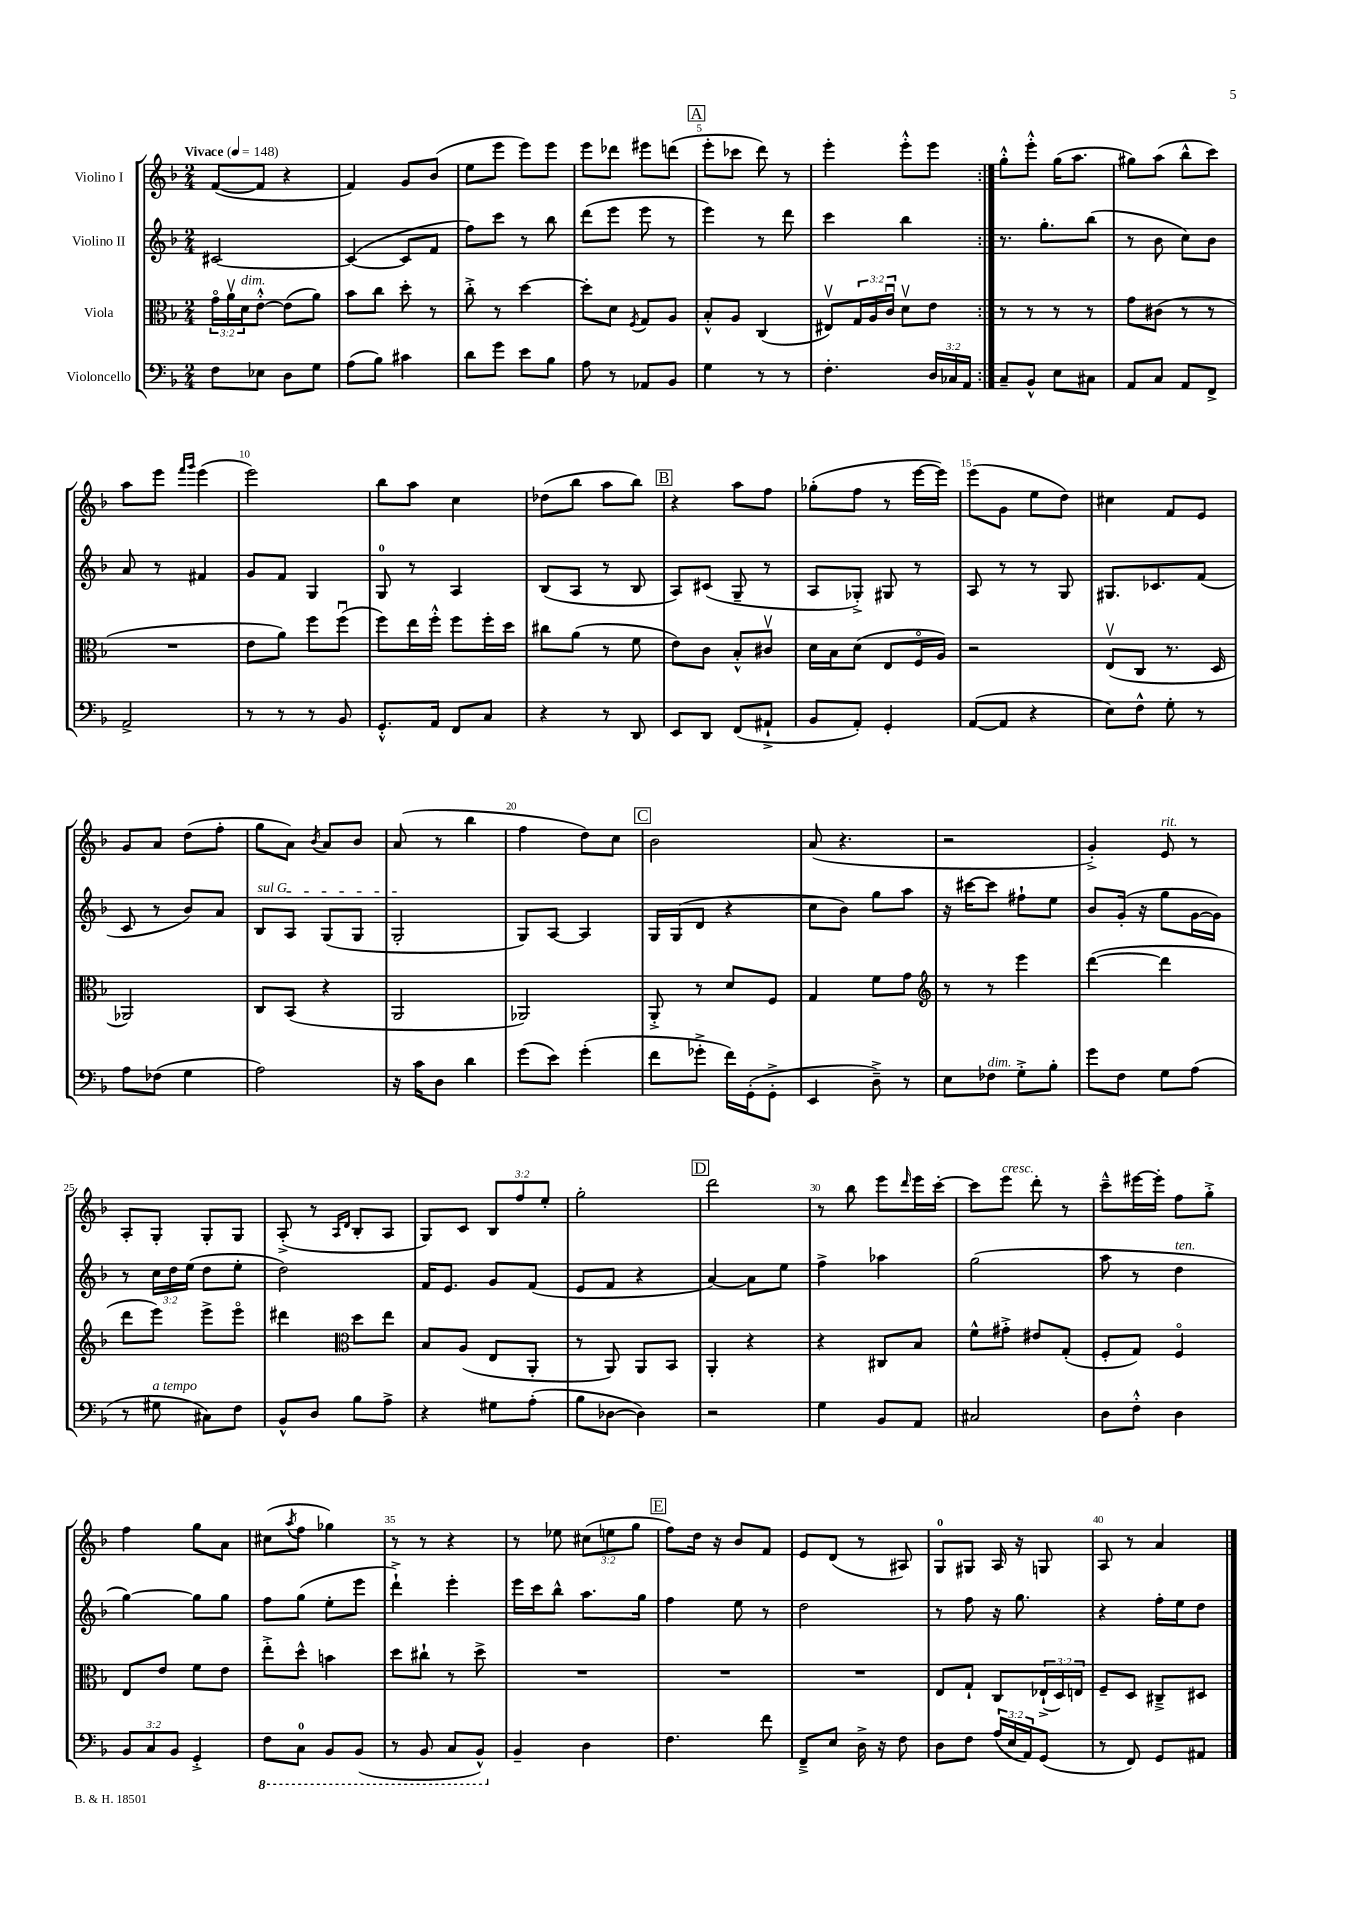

**kern	**kern	**kern	**kern
*part4	*part3	*part2	*part1
*staff4	*staff3	*staff2	*staff1
*I"Violoncello	*I"Viola	*I"Violino II	*I"Violino I
*clefF4	*clefC3	*clefG2	*clefG2
*k[b-]	*k[b-]	*k[b-]	*k[b-]
*M2/4	*M2/4	*M2/4	*M2/4
*MM148	*MM148	*MM148	*MM148
=1	=1	=1	=1
!	!	!	!LO:TX:a:B:t=Vivace
8F\L	24g\LL	[2c#X/	([8f/L
.	24av\	.	.
!	!LO:TX:a:i:t=dim.	!	!
.	24d\J	.	.
8E-X\J	[8e'^^\J	.	8f/J]
8D\L	(8e\L]	.	4r
8G\J	8a\J)	.	.
=2	=2	=2	=2
(8A\L	8b-\L	(4c#/_	4f/)
8B-\J)	8cc\J	.	.
4c#X\	8dd'\	8c#/L]	8g/L
.	8r	8f/J	(8b-/J
=3	=3	=3	=3
8d\L	8cc'^\	8ff\L)	8ee\L
8g\J	8r	8ccc\J	8eee\J
8e\L	[4dd\	8r	8eee\L)
8B-\J	.	8bb-\	8eee\J
=4	=4	=4	=4
8A\	8dd'\L]	(8ddd\L	8eee\L
8r	8d\J	8eee\J	8ddd-X\J
.	8qF/	.	.
8AA-X/L	8G/L	8eee\	8eee#X\L
8BB-/J	8A/J	8r	(8dddn\J
!!LO:REH:place=s1:t=A
=5	=5	=5	=5
4G\	8B-'^^/L	4eee\)	8eee'\L
.	8A/J	.	8ccc-X\J
8r	(4C/	8r	8ddd\)
8r	.	8ddd\	8r
=6	=6	=6	=6
4.F'\	8E#Xv/L)	4ccc\	4eee'\
.	24G/L	.	.
.	24A/	.	.
.	24cu/JJ	.	.
.	8dv\L	4bb-\	8eee'^^\L
24D/LL	8e\J	.	8eee\J
24C-X/	.	.	.
24AA/JJ	.	.	.
=7:|!	=7:|!	=7:|!	=7:|!
8C~/L	8r	8.r	8gg'^^\L
8BB-^^/J	8r	.	8eee'^^\J
.	.	8.gg'\L	.
8E\L	8r	.	(16gg\KL
.	.	.	8.aa\J
8C#X\J	8r	(8bb-\J	.
=8	=8	=8	=8
8AA/L	8g\L	8r	8gg#X\L)
8C/J	(8c#X\J	8b-\	(8aa\J
8AA/L	8r	8cc\L)	8bb-^^\L
8FF^/J	8r	8b-\J	8ccc\J)
!!LO:LB:g=z
=9	=9	=9	=9
2AA^/	2r	8a/	8aa\L
.	.	8r	8eee\J
.	.	.	16qqfff/LL
.	.	.	16qqggg/JJ
.	.	4f#X/	(4eee\
=10	=10	=10	=10
8r	8e\L	8g/L	2eee\)
8r	8a\J)	8f/J	.
8r	8ff\L	4G/	.
8BB-/	(8ffu\J	.	.
=11	=11	=11	=11
8.GG'^^/L	8ff\L)	8G/	8bb-\L
.	16ee\L	8r	8aa\J
16AA/Jk	16ff'^^\JJ	.	.
8FF/L	8ff\L	4A/	4cc\
8C/J	16ff'\L	.	.
.	16dd\JJ	.	.
=12	=12	=12	=12
4r	8cc#X\L	(8B-/L	(8dd-X\L
.	(8a\J	8A/J	8bb-\J
8r	8r	8r	8aa\L
8DD/	8f\	8B-/	8bb-\J)
!!LO:REH:place=s1:t=B
=13	=13	=13	=13
8EE/L	8e\L)	8A/L)	4r
8DD/J	8c\J	(8c#X/J	.
(8FF/L	8B-'^^/L	8G~/	8aa\L
8AA#X`^/J	8c#Xv/J	8r	8ff\J
=14	=14	=14	=14
8BB-/L	16d\LL	8A/L	(8gg-X'\L
.	16B-\J	.	.
8AA'/J)	(8d\J	8G-X'^/J)	8ff\J
4GG'/	8E/L	8G#X/	8r
.	16F/L	8r	[16eee\LL
.	16A/JJ)	.	16eee\JJ])
=15	=15	=15	=15
([8AA/L	2r	8A/	(8eee\L
8AA/J]	.	8r	8g\J
4r	.	8r	8ee\L
.	.	8G/	8dd\J)
=16	=16	=16	=16
8E\L)	(8Ev/L	8.G#X/L	4cc#X\
8F^^\J	8C/J	.	.
.	.	8.c-X/	.
8G'\	8.r	.	8f/L
8r	.	(8f/J	8e/J
.	16D/	.	.
!!LO:LB:g=z
=17	=17	=17	=17
8A\L	2AA-X/)	8c/	8g/L
(8F-X\J	.	8r	8a/J
4G\	.	8b-/L)	(8dd\L
.	.	8a/J	8ff'\J
=18	=18	=18	=18
!	!	!LO:TX:a:i:t=sul G	!
2A\)	8C/L	8B-/L	8gg\L
.	(8BB-/J	8A/J	8a\J)
.	.	.	8qb-/
.	4r	(8G/L	8a/L
.	.	8G/J	8b-/J
=19	=19	=19	=19
16r	2AA/	2G'/	(8a/
16c\KL	.	.	.
8D\J	.	.	8r
4d\	.	.	4bb-\
=20	=20	=20	=20
(8g\L	2AA-X/)	8G/L)	4ff\
8e\J)	.	[8A/J	.
(4g'\	.	4A/]	8dd\L)
.	.	.	8cc\J
!!LO:REH:place=s1:t=C
=21	=21	=21	=21
8f\L	8AA'^/	16G/LL	2b-\
.	.	(16G/J	.
8g-X'^\J	8r	8d/J	.
16f\LL)	8d/L	4r	.
(16GG'\J	.	.	.
8GG'^\J	8F/J	.	.
=22	=22	=22	=22
4EE/	4G/	8cc\L	(8a/
.	.	8b-\J)	4.r
8D~^\)	8f\L	8gg\L	.
8r	8g\J	8aa\J	.
=23	=23	=23	=23
*	*clefG2	*	*
8E\L	8r	16r	2r
.	.	[16ccc#X\KL	.
!LO:TX:a:i:t=dim.	!	!	!
8F-X\J	8r	8ccc#\J]	.
8G'^\L	4eee\	8ff#X`\L	.
8B-'\J	.	8ee\J	.
=24	=24	=24	=24
8g\L	([4ddd\	8b-/L	4g'^/)
8F\J	.	(16g'/Jk	.
.	.	16r	.
!	!	!	!LO:TX:a:i:t=rit.
8G\L	4ddd\]	8gg\L	8e/
(8A\J	.	[16g\L	8r
.	.	16g\JJ])	.
!!LO:LB:g=z
=25	=25	=25	=25
8r	8ddd\L	8r	8A'/L
!LO:TX:a:i:t=a tempo	!	!	!
8G#X\	8eee\J)	24cc\LL	8G'/J
.	.	24dd\	.
.	.	(24ee\JJ	.
8C#X\L)	8eee^\L	8dd\L	8G'/L
8F\J	8eee\J	8ee'\J	8G/J
=26	=26	=26	=26
8BB-^^/L	4ddd#X\	2dd\)	(8A'^/
8D/J	.	.	8r
*	*clefC3	*	*
.	.	.	16qqA/LL
.	.	.	16qqd/JJ
8B-\L	8dd\L	.	8B-'/L
8A^\J	8ee\J	.	8A/J
=27	=27	=27	=27
4r	8B-/L	16f/KL	8G/L)
.	.	8.e/J	.
.	(8A/J	.	8c/J
8G#X\L	8E/L	8g/L	12B-/L
.	.	.	12ff/
(8A'\J	8AA'/J	(8f/J	.
.	.	.	12ee'/J
=28	=28	=28	=28
8B-\L	8r	8e/L	2gg'\
[8D-X\J	8AA/)	8f/J	.
4D-\])	8AA/L	4r	.
.	8BB-/J	.	.
!!LO:REH:place=s1:t=D
=29	=29	=29	=29
2r	4AA'/	[4a/)	2ddd\
.	4r	8a\L]	.
.	.	8ee\J	.
=30	=30	=30	=30
4G\	4r	4ff^\	8r
.	.	.	8bb-\
8BB-/L	8C#X/L	4aa-X\	8eee\L
.	.	.	16qqddd/
8AA/J	8B-/J	.	16eee\L
.	.	.	[16ccc'\JJ
=31	=31	=31	=31
2C#X/	8f^^\L	(2gg\	8ccc\L]
!	!	!	!LO:TX:a:i:t=cresc.
.	8g#X'^\J	.	8eee\J
.	8e#X/L	.	8ddd'\
.	(8G'/J	.	8r
=32	=32	=32	=32
8D\L	8F'/L	8aa\	8ccc~^^\L
8F'^^\J	8G/J)	8r	[16eee#X\L
.	.	.	16eee#'\JJ]
!	!	!LO:TX:a:i:t=ten.	!
4D\	4F/	4dd\	8ff\L
.	.	.	8gg'^\J
!!LO:LB:g=z
=33	=33	=33	=33
12BB-/L	8E/L	[4gg\)	4ff\
12C/	.	.	.
.	8e/J	.	.
12BB-/J	.	.	.
4GG'^/	8f\L	8gg\L]	8gg\L
.	8e\J	8gg\J	8a\J
=34	=34	=34	=34
*8ba	*	*	*
8FF\L	8ee'^\L	8ff\L	(8cc#X\L
.	.	.	8qaa/
8CC\J	8dd^^\J	(8gg\J	8ff\J
8BBB-/L	4bn\	8ee'\L	4gg-X\)
(8BBB-/J	.	8eee\J	.
=35	=35	=35	=35
8r	8dd\L	4ddd`^\)	8r
8BBB-/	8cc#X`\J	.	8r
8CC/L	8r	4eee'\	4r
8BBB-^^/J)	8dd^\	.	.
=36	=36	=36	=36
*X8ba	*	*	*
4BB-~/	2r	16eee\LL	8r
.	.	16ccc\J	.
.	.	8bb-^^\J	8ee-X\
4D\	.	8.aa\L	(12cc#X\L
.	.	.	12een\
.	.	.	12gg\J
.	.	16gg\Jk	.
!!LO:REH:place=s1:t=E
=37	=37	=37	=37
4.F\	2r	4ff\	8ff\L)
.	.	.	16dd\Jk
.	.	.	16r
.	.	8ee\	8b-/L
8f\	.	8r	8f/J
=38	=38	=38	=38
8FF~^/L	2r	2dd\	8e/L
8E/J	.	.	(8d/J
16D^\	.	.	8r
16r	.	.	.
8F\	.	.	8A#X/)
=39	=39	=39	=39
8D\L	8E/L	8r	8G/L
8F\J	8G`/J	8ff\	8G#X/J
(24A/LL	8C/L	16r	16A/
24E/	.	.	.
.	.	8.gg\	16r
24AA/J)	.	.	.
(8GG/J	(24E-X`^/L	.	8Gn/
.	24D/)	.	.
.	24En/JJ	.	.
=40	=40	=40	=40
8r	8F~/L	4r	8A/
8FF/)	8D/J	.	8r
8GG/L	8C#X~^/L	16ff'\LL	4a/
.	.	16ee\J	.
8AA#X/J	8D#X/J	8dd\J	.
==	==	==	==
*-	*-	*-	*-
